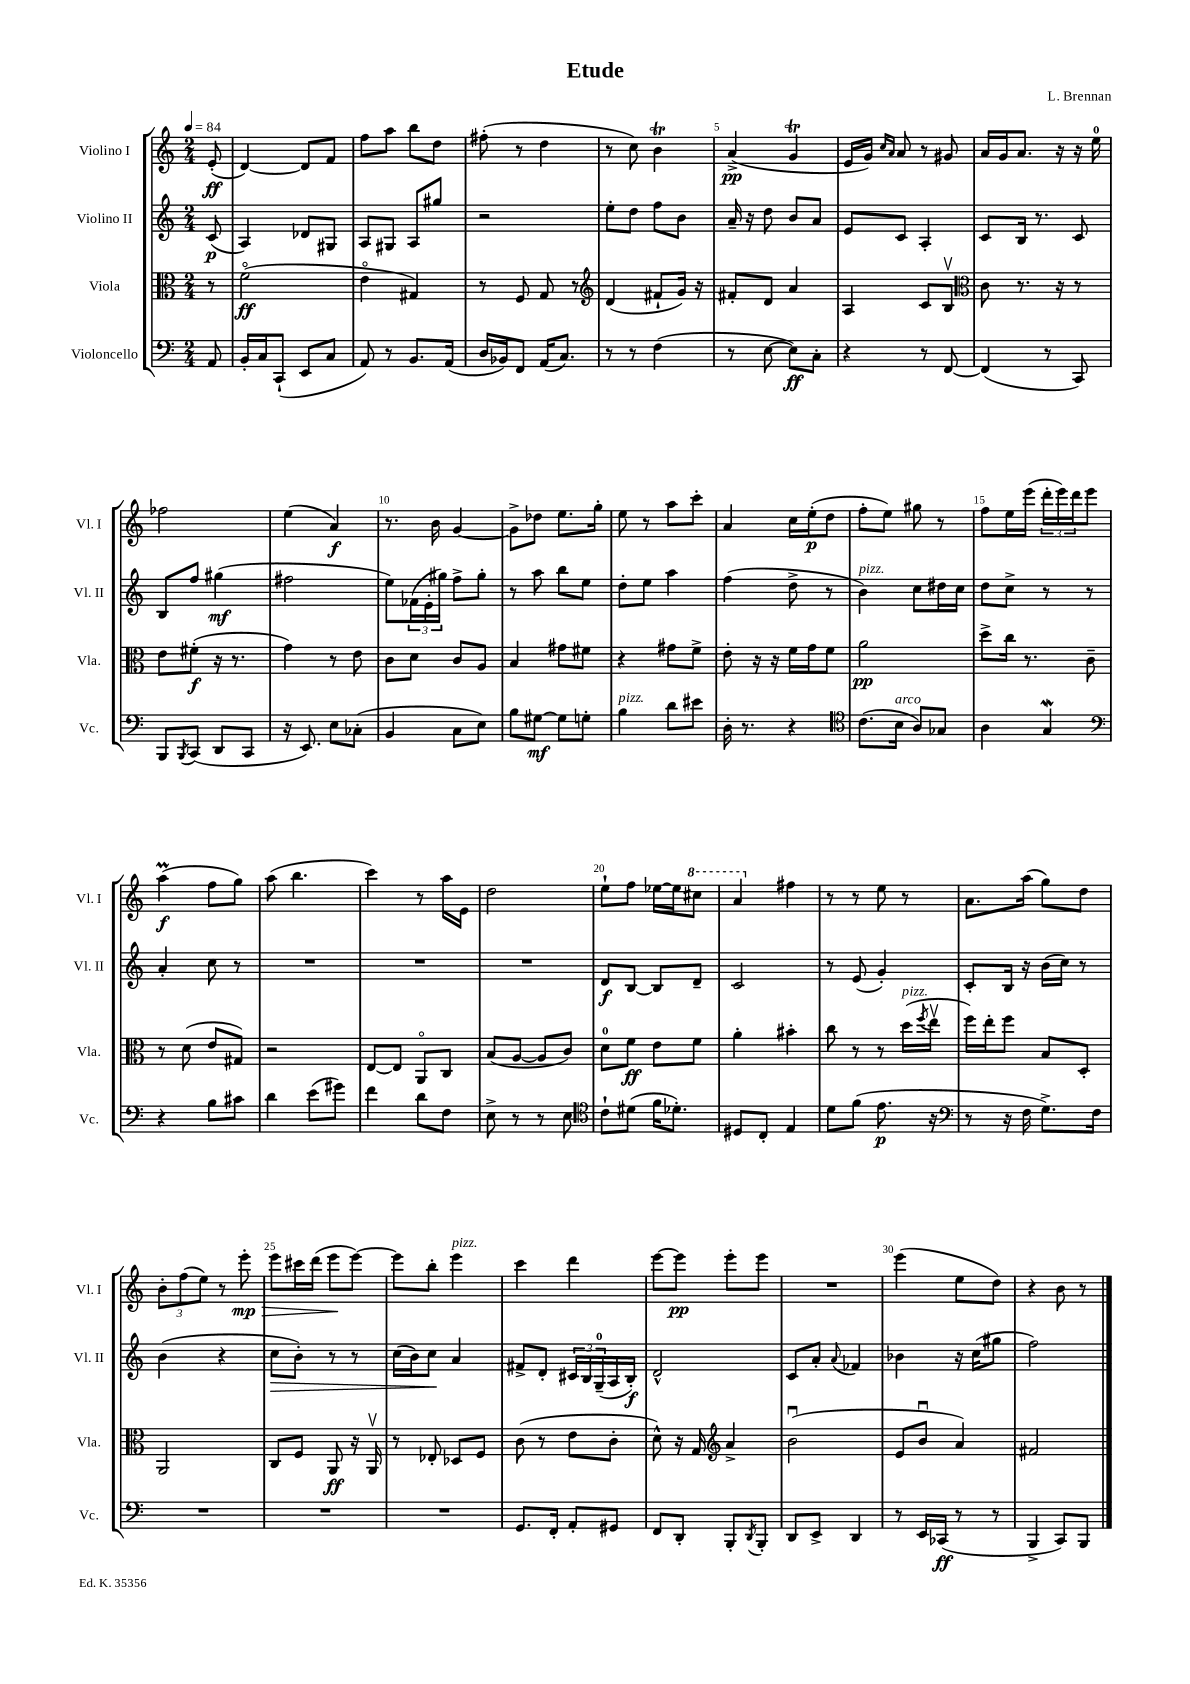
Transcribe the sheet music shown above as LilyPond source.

\header { title = "Etude" composer = "L. Brennan" }
<<
\new StaffGroup <<
\new Staff = "s0" \with { instrumentName = "Violino I" shortInstrumentName = "Vl. I" } {
    \clef treble \key c \major \numericTimeSignature \time 2/4 \partial 8 \tempo 4 = 84
    e'8-.\ff( |
    d'4~) d'8 f'8 |
    f''8 a''8 b''8 d''8 |
    fis''8-.( r8 d''4 |
    r8 c''8) b'4\trill |
    a'4->\pp( g'4\trill |
    e'16 g'16) \grace { c''16 a'16 } a'8 r8 gis'8 |
    a'16 g'16 a'8. r16 r16 e''16-0 |
    fes''2 |
    e''4( a'4\f) |
    r8. b'16 g'4~ |
    g'8-> des''8 e''8. g''16-. |
    e''8 r8 a''8 c'''8-. |
    a'4 c''16 e''16-.\p( d''8 |
    f''8-. e''8) gis''8 r8 |
    f''8 e''16 e'''16( \tuplet 3/2 { d'''16-. e'''16) d'''16 } e'''8 |
    a''4\prall\f( f''8 g''8) |
    a''8( b''4. |
    c'''4) r8 a''16 e'16 |
    d''2 |
    e''8-! f''8 ees''16~ ees''16 \ottava #1 cis'''8 |
    a''4 \ottava #0 fis''4 |
    r8 r8 e''8 r8 |
    a'8. a''16( g''8) d''8 |
    \tuplet 3/2 { b'8-. f''8( e''8) } r8 e'''8-.\mp\> |
    e'''8 cis'''16 d'''16( e'''8\! e'''8~) |
    e'''8 b''8-. e'''4^\markup { \italic "pizz." } |
    c'''4 d'''4 |
    e'''8~ e'''8\pp e'''8-. e'''8 |
    R2 |
    e'''4( e''8 d''8) |
    r4 b'8 r8 \bar "|." |
}
\new Staff = "s1" \with { instrumentName = "Violino II" shortInstrumentName = "Vl. II" } {
    \clef treble \key c \major \numericTimeSignature \time 2/4 \partial 8
    c'8\p( |
    a4) des'8 gis8 |
    a8 gis8 a8 gis''8 |
    r2 |
    e''8-. d''8 f''8 b'8 |
    a'16-- r16 d''8 b'8 a'8 |
    e'8 c'8 a4-. |
    c'8 b16 r8. c'8 |
    b8 f''8 gis''4\mf( |
    fis''2 |
    e''8) \tuplet 3/2 { fes'16( e'16-. gis''16) } f''8-> gis''8-. |
    r8 a''8 b''8 e''8 |
    d''8-. e''8 a''4 |
    f''4( d''8-> r8 |
    b'4^\markup { \italic "pizz." }) c''8 dis''16 c''16 |
    d''8 c''8-> r8 r8 |
    a'4-. c''8 r8 |
    R2 |
    R2 |
    R2 |
    d'8\f b8~ b8 d'8-- |
    c'2 |
    r8 e'8( g'4-.) |
    c'8-. b16 r16 b'16( c''16) r8 |
    b'4( r4 |
    c''8\> b'8-.) r8 r8 |
    c''16( b'16) c''8\! a'4 |
    fis'8-> d'8-. \tuplet 3/2 { cis'16 b16 g16-0--( } a16 b16-.\f) |
    d'2-^ |
    c'8 a'8-. \appoggiatura { a'8 } fes'4 |
    bes'4 r16 c''16( gis''8 |
    f''2) \bar "|." |
}
\new Staff = "s2" \with { instrumentName = "Viola" shortInstrumentName = "Vla." } {
    \clef alto \key c \major \numericTimeSignature \time 2/4 \partial 8
    r8 |
    f'2\flageolet\ff( |
    e'4\flageolet gis4) |
    r8 f8 g8 r8 |
    \clef treble d'4( fis'8-! g'16) r16 |
    fis'8-. d'8 a'4 |
    a4 c'8 b8\upbow |
    \clef alto c'8 r8. r16 r8 |
    e'8 fis'8-.\f( r16 r8. |
    g'4) r8 e'8 |
    c'8 d'8 c'8 a8 |
    b4 gis'8 fis'8 |
    r4 gis'8 f'8-> |
    e'8-. r16 r16 f'16 g'16 f'8 |
    a'2\pp |
    d''8-> c''16 r8. c'8-- |
    r8 d'8( e'8 gis8) |
    r2 |
    e8~ e8 a,8\flageolet c8 |
    b8( a8~ a8 c'8) |
    d'8-0 f'8\ff e'8 f'8 |
    a'4-. bis'4-. |
    c''8 r8 r8 d''16^\markup { \italic "pizz." }( \acciaccatura { f''8 } e''16\upbow |
    f''16) e''16-. f''8 b8 d8-. |
    a,2 |
    c8 f8 a,8\ff r16 a,16\upbow |
    r8 ees8-. des8 f8 |
    c'8( r8 e'8 c'8-. |
    d'8-^) r16 g16 \clef treble a'4-> |
    b'2\downbow( |
    e'8 b'8\downbow a'4) |
    fis'2 \bar "|." |
}
\new Staff = "s3" \with { instrumentName = "Violoncello" shortInstrumentName = "Vc." } {
    \clef bass \key c \major \numericTimeSignature \time 2/4 \partial 8
    a,8 |
    b,16-. c16 c,8-!( e,8 c8 |
    a,8) r8 b,8. a,16( |
    d16 bes,16) f,8 a,16( c8.) |
    r8 r8 f4( |
    r8 e8~ e8\ff) c8-. |
    r4 r8 f,8~ |
    f,4( r8 c,8) |
    b,,8 \acciaccatura { b,,8 } c,8( d,8 c,8 |
    r16 e,8.) e8 ces8-.( |
    b,4 c8 e8) |
    b8 gis8~\mf gis8 g8-. |
    b4^\markup { \italic "pizz." } d'8 eis'8 |
    d16-. r8. r4 |
    \clef tenor c'8.( b16^\markup { \italic "arco" } a8) ges8 |
    a4 g4\mordent |
    \clef bass r4 b8 cis'8 |
    d'4 e'8( gis'8) |
    f'4 d'8 f8 |
    e8-> r8 r8 e8 |
    \clef tenor c'8-! dis'8( f'16 des'8.-.) |
    dis8 c8-. e4 |
    d'8 f'8( e'8.\p r16 |
    \clef bass r8 r16 f16 g8.->) f16 |
    R2 |
    R2 |
    R2 |
    g,8. f,16-. a,8-. gis,8 |
    f,8 d,8-. b,,8-. \acciaccatura { d,8 } b,,8-. |
    d,8 e,8-> d,4 |
    r8 e,16 ces,16\ff( r8 r8 |
    b,,4-> c,8) b,,8 \bar "|." |
}
>>
>>
\layout { \context { \Score \override BarNumber.break-visibility = ##(#f #t #t) barNumberVisibility = #(every-nth-bar-number-visible 5) } }
